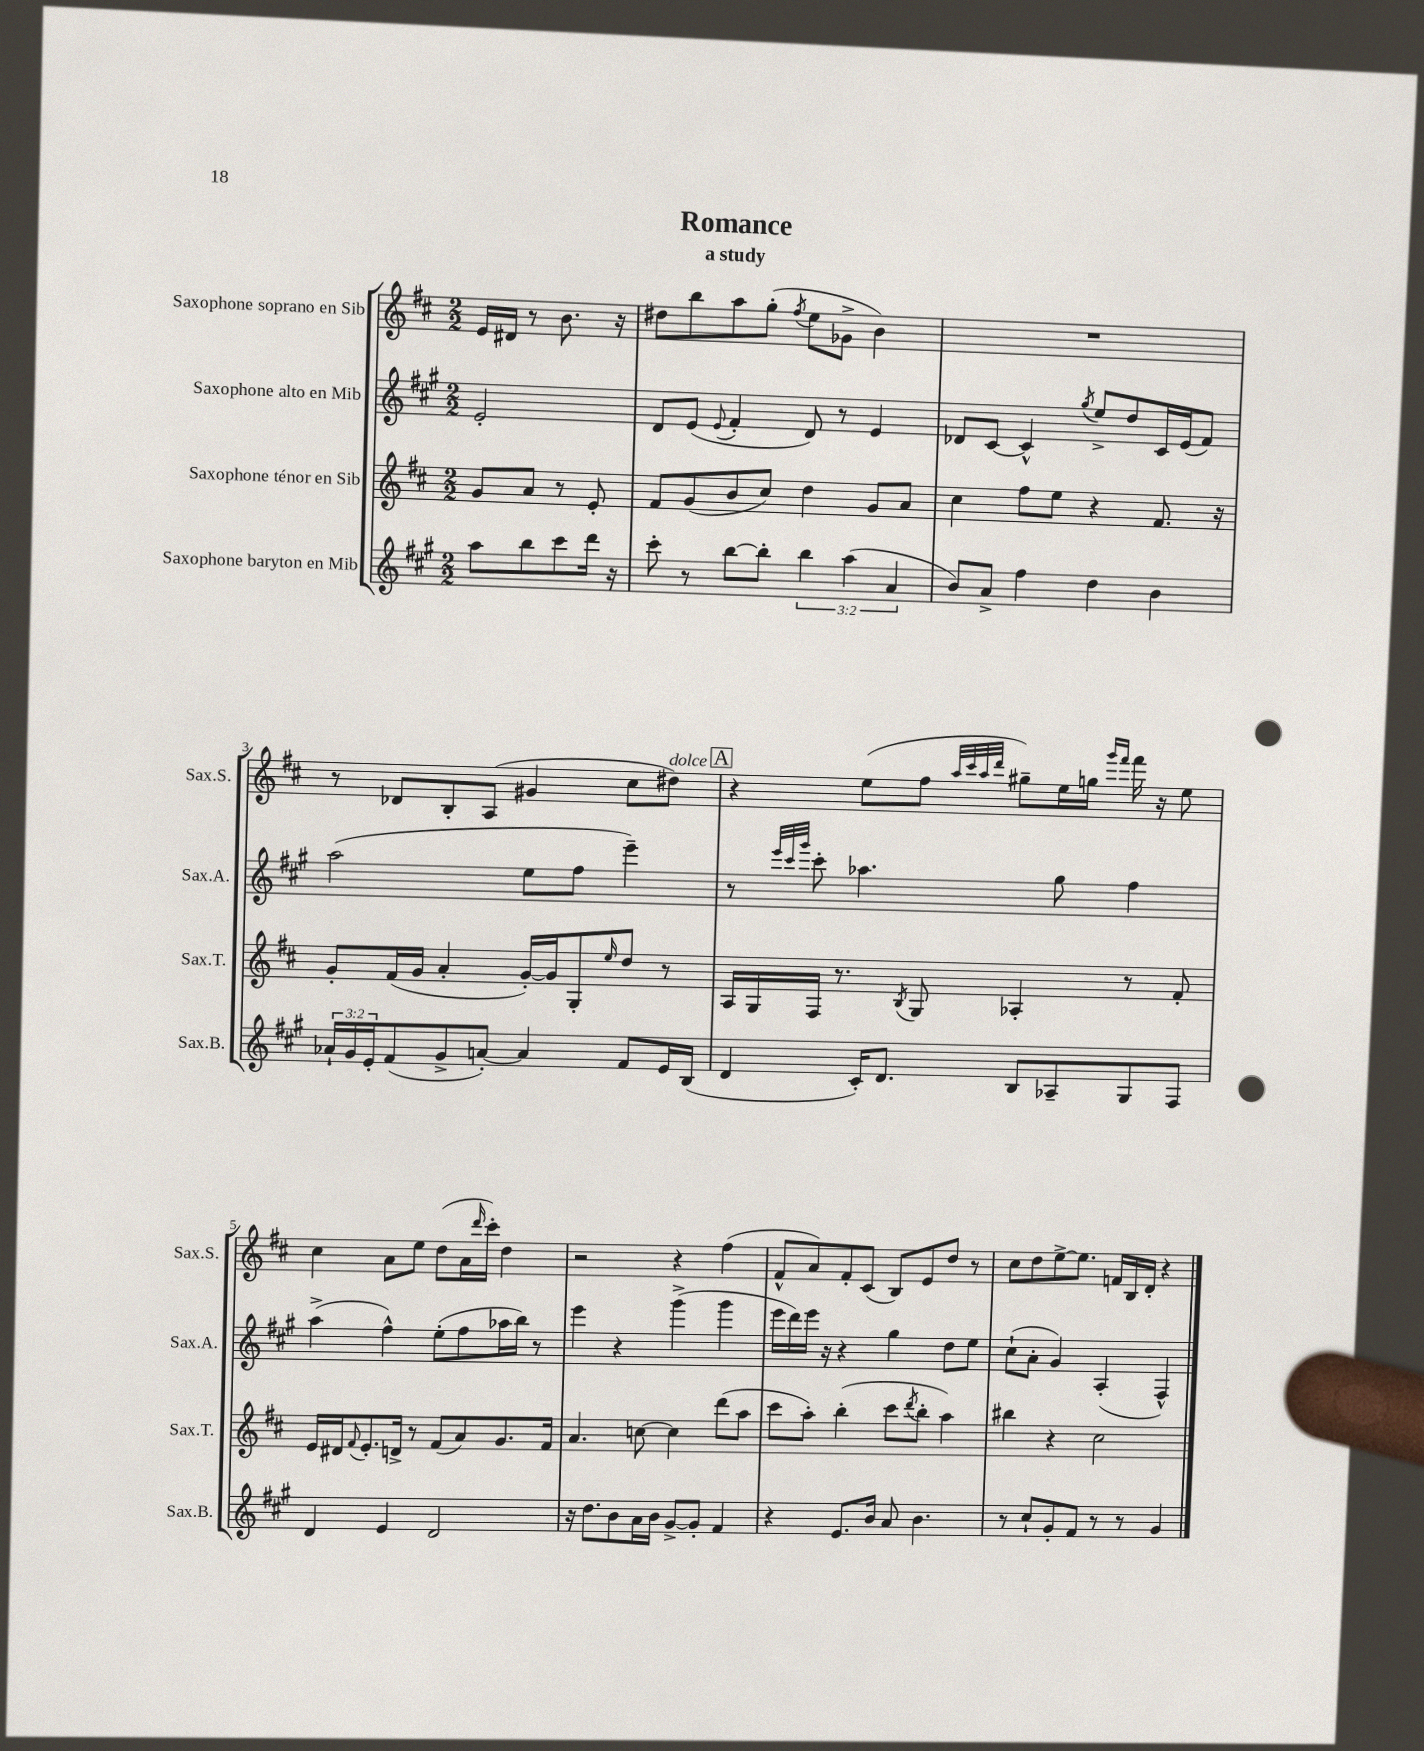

**kern	**kern	**kern	**kern
*staff4	*staff3	*staff2	*staff1
*clefG2	*clefG2	*clefG2	*clefG2
*k[f#c#g#]	*k[f#c#]	*k[f#c#g#]	*k[f#c#]
*M2/2	*M2/2	*M2/2	*M2/2
8aa	8g	2e'	16e
.	.	.	16d#
8bb	8a	.	8r
8ccc#	8r	.	8.b
16ddd	8e'	.	.
16r	.	.	16r
=	=	=	=
8ccc#'	8f#	8d	8dd#
8r	(8g	(8e	8bb
.	.	8qqe	.
[8bb	8b	4f#'	8aa
8bb']	8cc#)	.	(8gg'
.	.	.	8qff#
6bb	4dd	8d)	8ee
.	.	8r	8g-^
(6aa	.	.	.
.	8g	4e	4b)
6a	.	.	.
.	8a	.	.
=	=	=	=
8b)	4cc#	8d-	1r
8a^	.	[8c#	.
4ff#	8ff#	4c#^^]	.
.	8ee	.	.
.	.	8qgg#	.
4dd	4r	8ee^	.
.	.	8dd	.
4b	8.f#	16c#	.
.	.	(16e	.
.	.	8f#)	.
.	16r	.	.
=	=	=	=
24a-`	8g'	(2aa	8r
24g#	.	.	.
24e'	.	.	.
(8f#	(16f#	.	8d-
.	16g	.	.
8g#^	4a'	.	8B'
[8a')	.	.	(8A
4a]	[16g')	8ee	4g#
.	16g]	.	.
.	8G'	8ff#	.
.	16qqee	.	.
8f#	8dd	4eee~)	8cc#
16e	8r	.	8dd#)
(16B	.	.	.
=	=	=	=
4d	16A	8r	4r
.	16G	.	.
.	.	32qqeee	.
.	.	32qqccc#	.
.	.	32qqggg#	.
.	16F#	8ccc#'	.
.	8.r	.	.
16c#')	.	4.aa-	(8ee
8.d	.	.	.
.	8qB	.	.
.	8G	.	8ff#
.	.	.	32qqaa
.	.	.	32qqccc#
.	.	.	32qqaa
.	.	.	32qqddd
8B	4A-'	.	8gg#~)
8A-~	.	8gg#	16ee
.	.	.	16gg
.	.	.	16qqggg
.	.	.	16qqfff#
8G#	8r	4ff#	16fff#
.	.	.	16r
8F#	8f#'	.	8ee
=	=	=	=
4d	16e	(4aa^	4cc#
.	16d#	.	.
.	8qqf#	.	.
.	8.e'	.	.
4e	.	4ff#^^)	8a
.	16d^	.	.
.	8r	.	8ee
2d	(8f#	(8ee'	(8dd
.	8a)	8ff#	16a
.	.	.	16qqddd
.	.	.	16ccc#')
.	8.g	16aa-	4dd
.	.	16bb)	.
.	.	8r	.
.	16f#	.	.
=	=	=	=
16r	4.a	4eee	2r
8.dd	.	.	.
8b	.	4r	.
16a	[8cc	.	.
16b	.	.	.
[8g#^	4cc]	(4ggg#^	4r
8g#']	.	.	.
4f#	(8ddd	4ggg#	(4ff#
.	8aa	.	.
=	=	=	=
4r	8ccc#	16eee	8f#^^
.	.	16ddd)	.
.	8aa')	16eee	8a)
.	.	16r	.
8.e	(4bb'	4r	8f#'
.	.	.	(8c#
16b	.	.	.
8a	8ccc#	4gg#	8B)
.	8qddd	.	.
4.b	8bb'	.	8e
.	4aa)	8dd	8dd
.	.	8ee	8r
=	=	=	=
8r	4bb#	(8cc#`	8cc#
8cc#`	.	8a'	8dd
8g#'	4r	4g#)	[8ee^
8f#	.	.	8.ee]
8r	2cc#	(4A'	.
.	.	.	16f
8r	.	.	16B
.	.	.	16d'
4g#	.	4F#^^)	4r
==	==	==	==
*-	*-	*-	*-
